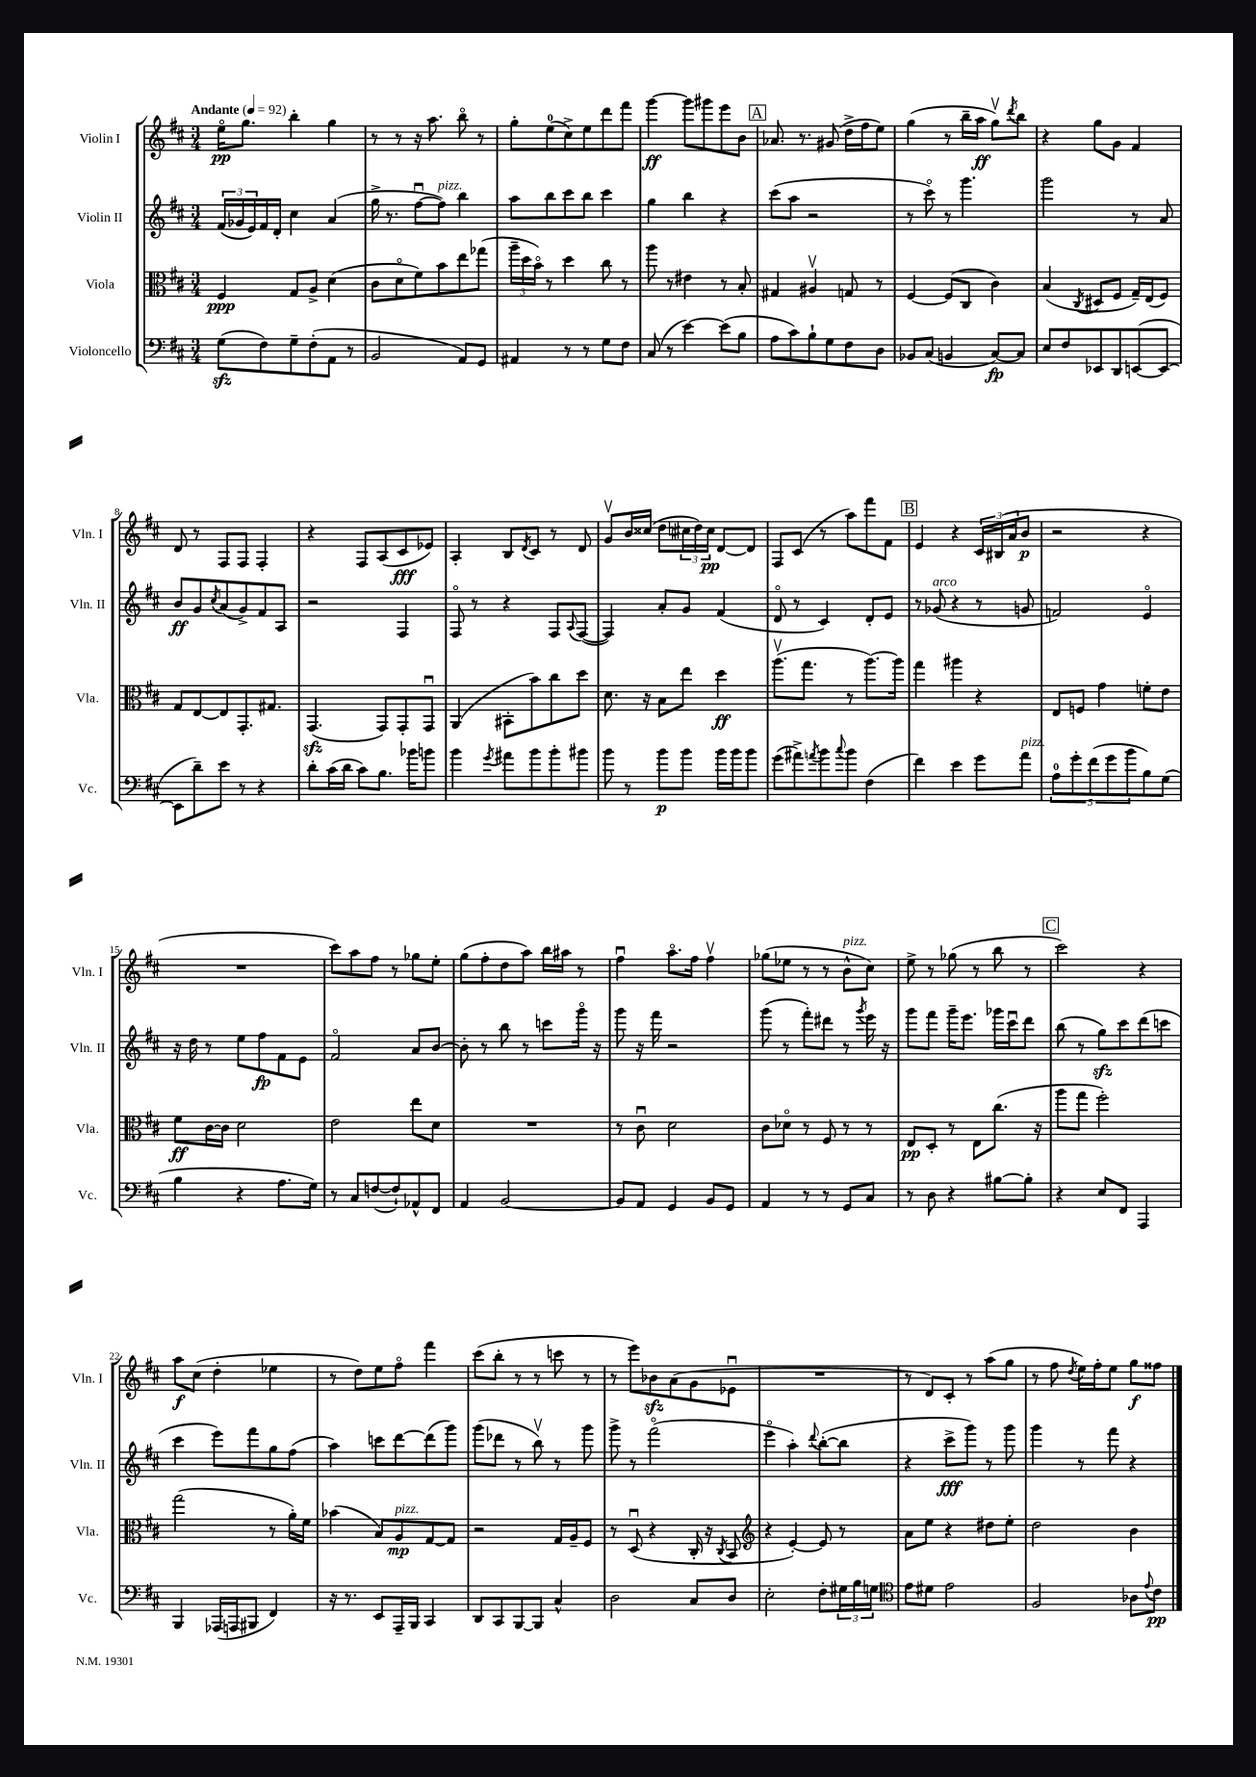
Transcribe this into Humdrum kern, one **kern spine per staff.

**kern	**kern	**kern	**kern
*staff4	*staff3	*staff2	*staff1
*clefF4	*clefC3	*clefG2	*clefG2
*k[f#c#]	*k[f#c#]	*k[f#c#]	*k[f#c#]
*M3/4	*M3/4	*M3/4	*M3/4
*MM92	*MM92	*MM92	*MM92
(8G\L	4F#/	(24f#/LL	16eeo\LK
.	.	24g-/	.
.	.	.	8.gg\J
.	.	24e/)	.
8F#\)	.	16f#/	.
.	.	16d'/JJ	.
8G~\	8G/L	4cc#\	4bb'\
(8F#'\	8A^/J	.	.
8AA\J	(4d\	(4a/	4gg\
8r	.	.	.
=	=	=	=
2BB/	8c#\L	16gg^\	8r
.	.	8.r	.
.	8do\	.	8r
.	8f#\)	[8ff#u\L	16r
.	.	.	8.aa\
.	8b\	8ff#\]J)	.
8AA/L)	8ee\	4bb\	8bbo\
8GG/J	(8gg-\J	.	8r
=	=	=	=
4AA#/	24aa~\LL	8aa\L	8gg'\L
.	24dd\	.	.
.	24bo\JJ)	.	.
.	8r	8bb\	(8ee\
8r	4dd\	8ccc#\	8cc#^\)
8r	.	8bb\J	8ee\
8G\L	8cc#\	4ccc#\	8ddd\
8F#\J	8r	.	8fff#\J
=	=	=	=
(8C#/	8aa\	4gg\	[4ggg\
8r	8r	.	.
[4e\)	4e#\	4bb\	8ggg\]L
.	.	.	8ggg#\
(8e\]L	8r	4r	8eee\
8B\J	8B'/	.	8b\J
=	=	=	=
8A\L	4G#/	(8ccc#\L	8.a-/
8c#\)	.	8aa\J	.
.	.	.	8.r
8B`\	4A#v/	2r	.
8G\	.	.	(8g#/
8F#\	8G/	.	16dd^\LL
.	.	.	16ff#\J
8D\J	8r	.	8ee\J)
=	=	=	=
8BB-/L	[4F#/	8r	(4gg\
(8C#/J	.	8ccc#o\)	.
4BB/	(8F#/]L	8r	8r
.	8C#/J	4.ggg\	16bb~\LL
.	.	.	16aa\JJ
[8C#/L)	4c#\)	.	8ggv\L)
.	.	.	8qddd/
8C#/]J	.	.	8bb\J
=	=	=	=
8E/L	(4B/	2ggg\	4r
8F#/	.	.	.
.	8qC#/	.	.
8EE-/	8D#/L	.	8gg\L
8DD/	8F#/J	.	8g\J
([8EE/	16G~/LL)	8r	4f#/
.	(16E/J	.	.
8EE/_J	8F#/J)	8a/	.
=	=	=	=
8EE\]L	8G/L	8b/L	8d/
8d~\)	[8E/	8g/	8r
.	.	8qcc#/	.
8e\J	8E/]	(8a/	8F#/L
8r	8.GG'/	8g^/)	8F#/J
4r	.	8f#/	4F#'/
.	8.G#/J	.	.
.	.	8A/J	.
=	=	=	=
8d'\L	(4.GG/	2r	4r
(16c#\L	.	.	.
16d\JJ	.	.	.
8c#\L)	.	.	8F#/L
8.B\J	8GG/L)	.	(8A/
.	8GG'/	4F#/	8c#/
16b-\LK	.	.	.
8b\J	8GGu/J	.	8e-/J)
=	=	=	=
4b\	(4AA/	8F#o/	4A'/
.	.	8r	.
8qg/	.	.	.
8a#\L	8BB#'\L	4r	8B/L
.	.	.	8qd/
8b\	8b\)	.	8c#/J
8b'\	8cc#\	8F#/L	8r
.	.	8qqA/	.
8b#\J	8dd\J	([8F#/J	8d/
=	=	=	=
8b\	8.d\	4F#/])	8gv/L
8r	.	.	16b/L
.	16r	.	(16cc##/JJ
8b\L	8B\L	8a'/L	8dd\L
8b\J	8ee\J	8g/J	24cc#\L
.	.	.	24dd\)
.	.	.	24cc#\JJ
16b\LL	4dd\	(4f#/	[8d/L
16b\J	.	.	.
8b\J	.	.	8d/]J
=	=	=	=
(8g\L	(8.aav\L	8do/	8F#/L
8a#^\)	.	8r	(8c#/J
.	8.gg\J	.	.
8qa/	.	.	.
8b\	.	4c#/)	8r
8qqcc#/	.	.	.
8b\J	8r	.	8aa\L)
(4F#\	[8.aa\L)	8d'/L	8fff#\
.	.	8e/J	8f#\J
.	16aa\]Jk	.	.
=	=	=	=
4f#\)	4gg\	8r	4e/
.	.	(8g-/	.
4e\	4aa#\	4r	4r
8g\L	4r	8r	24c#/LL
.	.	.	(24B#/
.	.	.	24a/J
8a\J	.	8g/	8b/J
=	=	=	=
10A\L	8E/L	2f/)	2r
10g'\	.	.	.
.	8F/J	.	.
(10f#\	.	.	.
.	4g\	.	.
10g\	.	.	.
10b\	.	.	.
8B\)	8f'\L	4eo/	4r
(8G\J	8e\J	.	.
=	=	=	=
4B\	8f#\L	16r	2.r
.	.	16dd\	.
.	[16c#\L	8r	.
.	16c#\]JJ	.	.
4r	2d\	8ee\L	.
.	.	8ff#\	.
8.A\L	.	8f#\	.
.	.	8e\J	.
16G\Jk)	.	.	.
=	=	=	=
8r	2e\	2f#o/	8ccc#\L)
8C#/L	.	.	8aa\
([8F/	.	.	8ff#\J
8F`/])	.	.	8r
8AA-^^/	8ee\L	8a/L	8gg-\L
8FF#/J	8d\J	[8b/J	8ee'\J
=	=	=	=
4AA/	2.r	8b'\]	(8gg\L
.	.	8r	8ff#'\
[2BB/	.	8bb\	8dd\
.	.	8r	8aa\J)
.	.	8ccc\L	16bb\LL
.	.	.	16aa#\JJ
.	.	16gggo\Jk	8r
.	.	16r	.
=	=	=	=
8BB/]L	8r	8ggg\	4ff#u\
8AA/J	8c#u\	16r	.
.	.	16fff#\	.
4GG/	2d\	2r	8.aao\L
.	.	.	16ff#\Jk
8BB/L	.	.	4ff#v\
8GG/J	.	.	.
=	=	=	=
4AA/	8c#\L	(8ggg\	(8gg-\L
.	8d-o\J	8r	8ee-\J
8r	8r	8fff#'\L)	8r
8r	8F#/	8ddd#\J	8r
8GG/L	8r	8r	8b^^\L
.	.	8qggg/	.
8C#/J	8r	16eee\	8cc#\J)
.	.	16r	.
=	=	=	=
8r	8E/L	8ggg\L	8ee^\
8D\	8D'/J	8fff#\J	8r
4r	8r	16ggg~\LK	(8gg-\
.	.	8.eee\J	.
.	8E\L	.	8r
[8B#\L	(8.cc#\J	16ggg-\LL	8bb\
.	.	16ccc#u\J	.
8B#'\]J	.	8ddd\J	8r
.	16r	.	.
=	=	=	=
4r	8aa\L	(8bb\	2ccc#\)
.	8gg\J	8r	.
8E/L	2ff#'\)	8gg\L)	.
8FF#/J	.	8ccc#\	.
4AAA/	.	(8ddd\	4r
.	.	8ccc\J	.
=	=	=	=
4BBB/	(2gg\	4ccc#\	8aa\L
.	.	.	(8cc#\J
(16AAA-/LL	.	8eee\L)	4dd'\
16AAA/J	.	.	.
8BBB#/J	.	8fff#\	.
4FF#/)	8r	8gg\	4ee-\
.	16a'\LL)	(8ff#\J	.
.	16f#\JJ	.	.
=	=	=	=
16r	(4b-\	4aa\)	8r
8.r	.	.	.
.	.	.	8dd\L)
8EE/L	8B/L)	8ccc\L	8ee\
16AAA~/L	8A/	[8ddd\	8ff#o\J
16BBB/JJ	.	.	.
4CC#/	[8G/	(8ddd\]	4fff#\
.	8G/]J	8ggg\J)	.
=	=	=	=
8DD/L	2r	(8ggg\L	(8ccc#\L
8CC#/	.	8ddd-\J	8bb'\J
[8BBB/	.	8r	8r
8BBB/]J	.	8bbv\)	8r
4C#^^/	16G/LL	8r	8ccc\
.	16A~/J	.	.
.	8F#/J	8ggg\	8r
=	=	=	=
2D\	8r	8ggg^\	8r
.	(8Du/	8r	8eee\L)
.	4r	(2fff#o\	8b-\
.	.	.	(8a\
8C#/L	16C#'/	.	8g\
.	16r	.	.
.	8qC#/	.	.
8D/J	8BB/	.	8e-u\J
=	=	=	=
*	*clefG2	*	*
2E'\	4r	4eeeo\	2.r
.	[4e'/)	4aa'\)	.
.	.	8qqddd/	.
8F#'\L	8e/]	([8bb'\L	.
24G#\L	8r	8bb\]J	.
24B\	.	.	.
24G\JJ	.	.	.
=	=	=	=
*clefC4	*	*	*
8e\L	8a\L	4r	8r
8d#\J	8ee\J	.	8d/L)
2e\	4r	8ccc#^\L	8c#'/J
.	.	8ggg\J)	8r
.	8dd#\L	8r	(8aa\L
.	8ee'\J	8ggg\	8gg\J
=	=	=	=
2F#/	2dd\	4ggg\	8r
.	.	.	8ff#\
.	.	.	8qdd/
.	.	8r	16ee\LL)
.	.	.	16ff#'\J
.	.	8fff#\	8ee\J
8A-\L	4b\	4r	8gg\L
8qqe/	.	.	.
8c#\J	.	.	8ff##\J
==	==	==	==
*-	*-	*-	*-
